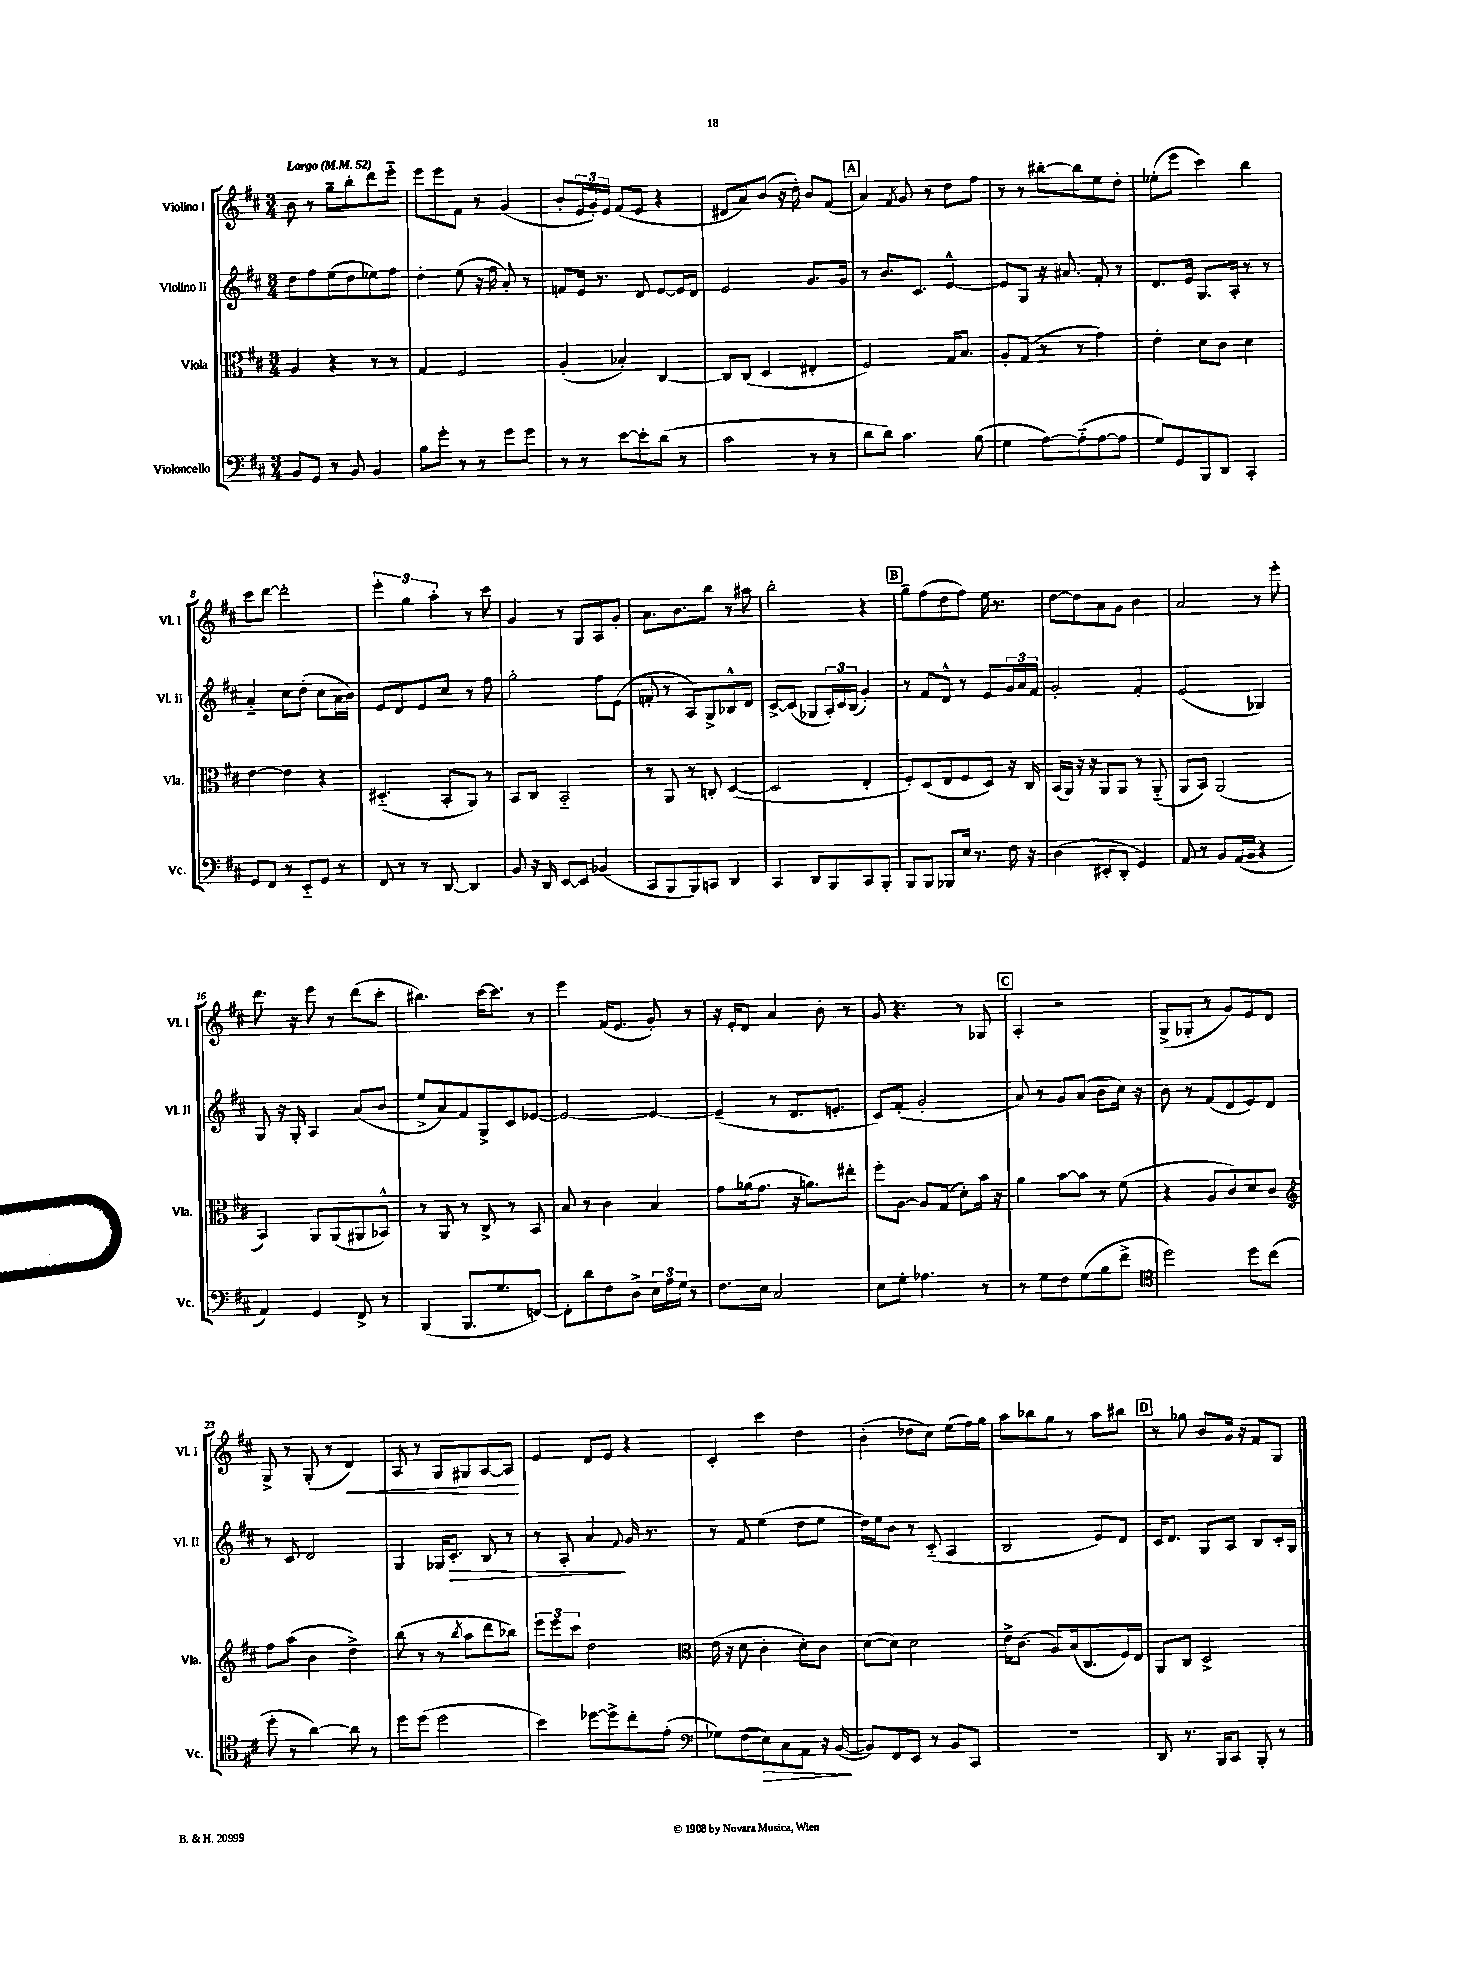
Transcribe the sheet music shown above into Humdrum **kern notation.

**kern	**kern	**kern	**kern
*staff4	*staff3	*staff2	*staff1
*clefF4	*clefC3	*clefG2	*clefG2
*k[f#c#]	*k[f#c#]	*k[f#c#]	*k[f#c#]
*M3/4	*M3/4	*M3/4	*M3/4
*MM52	*MM52	*MM52	*MM52
8BB	4A	8dd	8b
8GG	.	8ff#	8r
8r	4r	(8ee	8gg~
8BB	.	8dd	8bb'
4BB	8r	8ee-)	8ddd
.	8r	8ff#	8eee'~
=	=	=	=
8B	4G	4dd'	8eee
8g'	.	.	8eee
8r	2F#	(8ee	8f#
8r	.	16r	8r
.	.	16ff#	.
8g	.	8a')	(4g
8g	.	8r	.
=	=	=	=
8r	(4A'	8f	8b'
8r	.	16e	24e
.	.	.	24g')
.	.	8.r	.
.	.	.	24e
[8e	4B-')	.	(8f#
8e']	.	8d	8e
(8d	[4C#	[8e	4r
8r	.	16e]	.
.	.	16d	.
=	=	=	=
2c#	8C#]	2e	8d#
.	(8C#	.	8a)
.	4D	.	(8b
.	.	.	16r
.	.	.	16dd')
8r	4E#'	8.g	8b
8r	.	.	(8f#
.	.	16g	.
=	=	=	=
8d	2F#)	8r	4a)
8d)	.	8.b	.
.	.	.	8qf#
4.c#	.	.	8g
.	.	8.c#	.
.	.	.	8r
.	16G	[4e^^	8dd
.	8.B	.	.
(8B	.	.	8ff#
=	=	=	=
4G	8A'	8e]	8r
.	(8G	8G	8r
[8A)	8r	16r	[8bb#'
.	.	8.a#	.
(8A'~]	8r	.	8bb#]
[8A	4g)	8f#'	8ee
8A]	.	8r	8dd'
=	=	=	=
8G)	4e'	8.d	(8ee-'
8GG	.	.	8eee
.	.	16e	.
8BBB	8d	8.G	4ccc#)
8DD	8c#	.	.
.	.	16A'	.
4CC#'	4d	8r	4bb
.	.	8r	.
=	=	=	=
8GG	[4e	4a'~	8ccc#
8FF#	.	.	[8ddd
8r	4e]	8cc#	2ddd']
8EE'~	.	(8dd'	.
8GG	4r	8cc#	.
8r	.	16a	.
.	.	16b)	.
=	=	=	=
8FF#	(4.D#'~	8e	6eee'
8r	.	8d	.
.	.	.	6gg
8r	.	8e	.
.	.	.	6aa'
[8DD	8BB'	8cc#	.
4DD]	8AA)	8r	8r
.	8r	8ff#	8ccc#
=	=	=	=
8BB	8BB	2gg'	4g
16r	8C#	.	.
16DD	.	.	.
[8EE	2BB'~	.	8r
8EE]	.	.	8G
(4BB-	.	8ff#	8A
.	.	(8e	8g'
=	=	=	=
8CC#	8r	8f'	8.a
8BBB	8AA	8r	.
.	.	.	8.b
8BBB)	8r	8A)	.
8CC	8C'	8G^	8bb
4DD	([4D	8B-^^	8r
.	.	8d	8aa#
=	=	=	=
4CC#	2D]	[8c#^	2bb'
.	.	(8c#]	.
8DD	.	8G-	.
8BBB	.	24A')	.
.	.	24c#	.
.	.	(24B	.
8CC#	4E'	4g')	4r
8BBB'	.	.	.
=	=	=	=
8BBB	8F#')	8r	8gg~
8BBB	(8D	8f#	(8ff#
8BBB-	8E	8d^^	8dd
16E	8F#	8r	8ff#)
8.r	.	.	.
.	8D)	8e	16ee
.	.	.	8.r
16F#	16r	24g	.
.	.	24a	.
16r	16C#	.	.
.	.	24f#	.
=	=	=	=
(4D	(16BB	2g'	[8dd
.	16AA)	.	.
.	16r	.	8dd]
.	16r	.	.
8EE#'	8AA	.	8a
8DD'	8AA	.	8g
4GG)	8r	4f#'	4b
.	(8AA'~	.	.
=	=	=	=
8AA	8AA	(2e	2a
8r	8BB)	.	.
8BB	(2AA	.	.
(16AA	.	.	.
16BB	.	.	.
4r	.	4G-)	8r
.	.	.	8eee'
=	=	=	=
4AA)	4BB)	8G	8.ddd
.	.	16r	.
.	.	16G'	16r
4GG	8AA	4A	8eee
.	(8AA	.	8r
8FF#^	8AA#	(8a	(8ddd
8r	8BB-^^)	8b	8ccc#'
=	=	=	=
(4BBB	8r	8ee^	4.bb#)
.	8AA	8a)	.
8.BBB	8r	8f#	.
.	8C#^	8G^	[16ccc#
8.G	.	.	8.ccc#]
.	8r	8c#	.
[8FF)	8BB	[8e-	8r
=	=	=	=
8FF']	8B	2e-_	4eee
8d	8r	.	.
8F#	4c#	.	(16f#
.	.	.	8.e
8D^	.	.	.
24E	4B	4e-_	8g')
24A	.	.	.
24G	.	.	.
8r	.	.	8r
=	=	=	=
8.F#	8g	(4e-~]	16r
.	.	.	16e'
.	(16a-	.	8d
16E	8.g	.	.
2C#	.	8r	4a
.	16r	8.d	.
.	8.a)	.	.
.	.	.	8b'
.	.	8.e'	.
.	8ee#'	.	8r
=	=	=	=
8E	8ff#'	8c#)	8g
8G'	[8A	(8f#'	4.r
4.A-	8A]	2g'	.
.	(8G	.	.
.	8d')	.	8r
8r	16b	.	8G-
.	16r	.	.
=	=	=	=
8r	4a	8a)	4A'
8G	.	8r	.
8F#	[8b	8g	2r
(8G	8b]	(8a	.
8B	8r	8b	.
8f#^	(8f#	16cc#)	.
.	.	16r	.
=	=	=	=
*clefC4	*	*	*
2dd)	4r	8b	(8G^
.	.	8r	8G-'
.	8A	(8f#	8r
.	8c#)	8d	8g)
8dd	8d	8e)	8e
(8cc#	8c#	8d	8d
=	=	=	=
*	*clefG2	*	*
8dd'	8ff#	8r	8G^
8r	(8aa	8c#	8r
[4a)	4b	2d	(8G'
.	.	.	8r
8a]	4dd^)	.	4d)
8r	.	.	.
=	=	=	=
8dd	(8bb	4G	8A
(8dd	8r	.	8r
2dd	8r	16G-	8G
.	.	8.c#'	.
.	8qbb	.	.
.	8aa	.	8G#
.	8ddd	8B	[8A
.	8bb-)	8r	8A]
=	=	=	=
4b)	12eee	8r	4e
.	12eee	.	.
.	.	8A'	.
.	12ccc#	.	.
[8dd-	2dd	4a	8d
8dd-^]	.	.	8e
.	.	8qqf#	.
8cc#'	.	16g	4r
.	.	8.r	.
(8e'	.	.	.
=	=	=	=
*clefF4	*clefC3	*	*
8G-)	(16e	8r	4c#'
.	16r	.	.
(8F#	8d	8f#	.
8E)	4c#'	(4ee	4ccc#
8C#	.	.	.
8AA	8d')	8dd	4dd
16r	8c#	8ee	.
([16BB	.	.	.
=	=	=	=
8BB])	([8d	16dd)	(4b'
.	.	16ee	.
8FF#	8d])	8b	.
8EE	2d	8r	8dd-
8r	.	(8c#'~	8cc#)
8BB	.	4A	(8ee
8CC#	.	.	16ff#)
.	.	.	16gg
=	=	=	=
2.r	16e^	2B	8aa
.	(8.c#	.	.
.	.	.	8bb-
.	8A)	.	8gg
.	(16B	.	8r
.	8.C#	.	.
.	.	8e)	8aa
.	16F#)	8d	8bb#
.	16E	.	.
=	=	=	=
8DD	8AA	16c#	8r
.	.	8.d	.
8.r	8C#	.	8gg-
.	2D^	8G	8b
16BBB	.	.	.
8CC#	.	8A	16g
.	.	.	16r
8BBB'	.	8B	8f#
8r	.	16c#'	8G
.	.	16G	.
==	==	==	==
*-	*-	*-	*-
